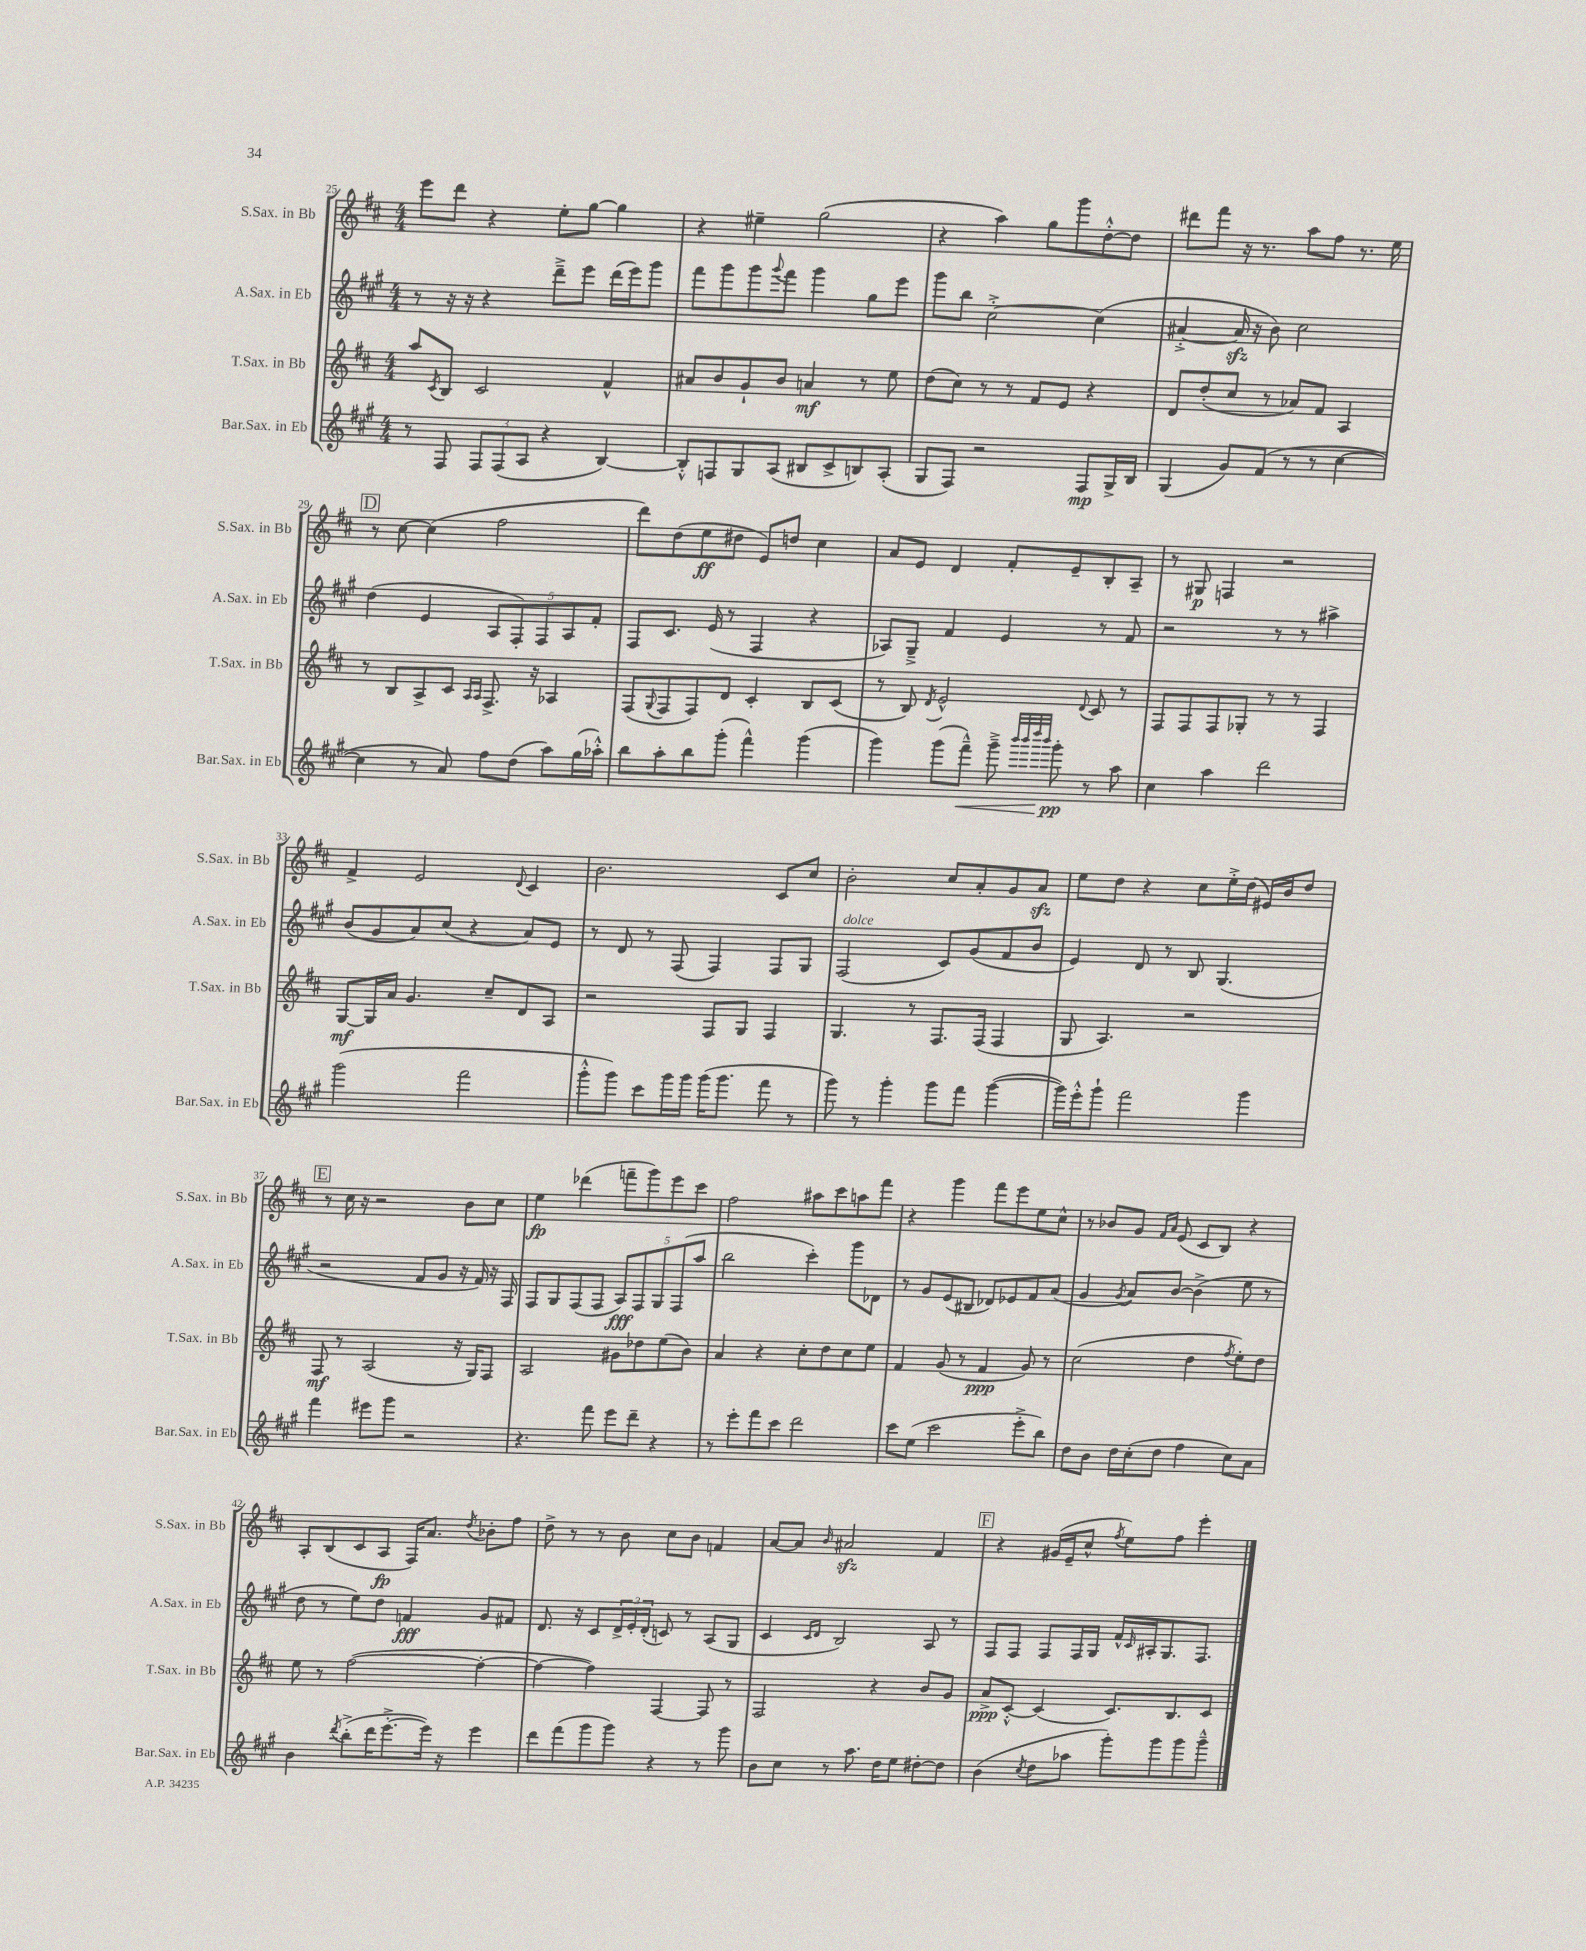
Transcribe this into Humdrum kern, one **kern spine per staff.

**kern	**kern	**kern	**kern
*staff4	*staff3	*staff2	*staff1
*clefG2	*clefG2	*clefG2	*clefG2
*k[f#c#g#]	*k[f#c#]	*k[f#c#g#]	*k[f#c#]
*M4/4	*M4/4	*M4/4	*M4/4
8r	8aa/L	8r	8eee\L
.	8qc#/	.	.
8F#/	8B/J	16r	8ddd\J
.	.	16r	.
12F#/L	2c#/	4r	4r
(12F#/	.	.	.
12A/J	.	.	.
4r	.	8ddd~^\L	8ee'\L
.	.	8eee\J	[8gg\J
[4B/)	4f#^^/	(16ddd\LL	4gg\]
.	.	16eee\J)	.
.	.	8ggg#\J	.
=	=	=	=
8B'^^/]L	8a#/L	8fff#\L	4r
8F/	8b/	8ggg#\	.
8G#/	8g`/	8ggg#\	4ee#~\
.	.	8qqggg#/	.
(8A/J	8b/J	8fff#\J	.
8B#/L	4a/	4ggg#\	(2gg\
8c#^/	.	.	.
8B/)	8r	8gg#\L	.
(8A'/J	8ee\	8eee\J	.
=	=	=	=
8G#/L	(8dd\L	8ggg#\L	4r
8F#/J)	8cc#\J)	8bb\J	.
2r	8r	[2cc#'^\	4aa\)
.	8r	.	.
.	8f#/L	.	8gg\L
.	8e/J	.	8ggg\
8F#/L	4r	(4cc#\]	[8dd'^^\
16G#^/L	.	.	8dd\]J
16B/JJ	.	.	.
=	=	=	=
(4G#/	8d/L	[4a#'^/	8ddd#\L
.	(8dd'/	.	8fff#\J
8g#/L)	8cc#/J	16a#/]	16r
.	.	16r	8.r
(8f#/J	8r	8b\)	.
8r	8a-/L)	2cc#\	8aa\L
8r	8f#/J	.	8ff#\J
[4cc#\	4A/	.	8.r
.	.	.	16ee\
=	=	=	=
4cc#\]	8r	(4dd\	8r
.	8B/L	.	[8cc#\
8r	8A^/	4e/	(4cc#\]
8a/)	8c#/J	.	.
.	16qqA/LL	.	.
.	16qqA/JJ	.	.
8ff#\L	8.F#^/	10A/L	2ff#\
.	.	10F#'/)	.
(8dd\J	.	.	.
.	16r	.	.
.	.	10F#/	.
8aa\L)	4A-/	.	.
.	.	10A/	.
(16gg#\L	.	.	.
.	.	10f#'/J	.
16aa-'^^\JJ)	.	.	.
=	=	=	=
8bb\L	(8F#/L	8F#/L	8ddd\L)
.	8qqG/	.	.
8aa'\	8F#/	8.c#/J	(8dd\
8bb\	8F#/)	.	8ee\
.	.	(16e/	.
(8ggg#'\J	8d/J	8r	8dd#\J
4fff#^^\)	4c#'/	4F#/	8e/L)
.	.	.	8dd/J
(4ggg#\	8B/L	4r	4cc#\
.	(8c#/J	.	.
=	=	=	=
4ggg#\)	8r	8A-/L)	8a/L
.	8B/)	8G#~^/J	8e/J
.	8qd/	.	.
(8ggg#\L	2e^^/	4f#/	4d/
8fff#~^^\J)	.	.	.
8ggg#~^\	.	4e/	8f#'/L
32qqbbb/LLL	.	.	.
32qqbbb/	.	.	.
32qqdddd/	.	.	.
32qqbbb/JJJ	.	.	.
8ggg#'\	.	.	8e~/
.	8qqd/	.	.
8r	8c#/	8r	8B'/
8aa\	8r	8f#/	8A~/J
=	=	=	=
4cc#\	8F#/L	2r	8r
.	8F#/	.	8G#/
4aa\	8F#/	.	4F/
.	8G-'/J	.	.
2ddd\	8r	8r	2r
.	8r	8r	.
.	4F#/	4aa#^\	.
=	=	=	=
(2ggg#\	[8G/L	(8b/L	4f#^/
.	16G/]L	8g#/	.
.	16a/JJ	.	.
.	4.g/	8a/)	2e/
.	.	(8cc#/J	.
2fff#\	.	4r	.
.	8cc#~/L	.	.
.	.	.	8qqd/
.	8d/	8a/L)	4c#/
.	8A/J	8e/J	.
=	=	=	=
8ggg#'^^\L	2r	8r	2.b\
8ggg#\J)	.	8d/	.
8ccc#\L	.	8r	.
16ggg#\L	.	(8F#/	.
16ggg#\JJ	.	.	.
(16ggg#\LK	8F#/L	4F#/)	.
8.ggg#\J	.	.	.
.	8G/J	.	.
8fff#\	4F#/	8F#/L	8c#/L
8r	.	8G#/J	8cc#/J
=	=	=	=
8ggg#\)	4.G/	(2F#/	2b'\
8r	.	.	.
4ggg#'\	.	.	.
.	8r	.	.
8ggg#\L	8.F#/L	8c#/L)	8cc#/L
8fff#\J	.	(8g#/	8a'/
.	(16F#/Jk	.	.
([4ggg#\	4F#/	8f#/	8g/
.	.	8b/J	8a/J
=	=	=	=
16ggg#\]LL)	8G/	4e/)	8ee\L
16eee'^^\J	.	.	.
8ggg#`\J	4.A/)	.	8dd\J
2fff#\	.	8d/	4r
.	.	8r	.
.	2r	8B/	8cc#\L
.	.	(4.G#/	16ee'^\L
.	.	.	(16dd\JJ
4ggg#\	.	.	16e#/LL)
.	.	.	16b/J
.	.	.	8dd/J
=	=	=	=
4fff#\	8F#/	2r	8r
.	8r	.	16cc#\
.	.	.	16r
8eee#\L	(2A/	.	2r
8ggg#\J	.	.	.
2r	.	8f#/L	.
.	.	8g#/J	.
.	16r	16r	8b\L
.	16G/LK)	16f#/)	.
.	8F#/J	16r	8cc#\J
.	.	16F#/	.
=	=	=	=
4.r	2A/	8F#/L	4ee\
.	.	8G#/	.
.	.	(8F#/	(4ddd-\
8fff#\	.	8F#/J	.
8eee\L	8g#\L	10A/L)	8fff~\L
.	.	10F#/	.
8ddd~\J	8dd-\	.	8ggg\)
.	.	10G#/	.
4r	(8ee\	.	8eee\
.	.	(10F#/	.
.	8b\J)	.	8ccc#\J
.	.	10aa/J	.
=	=	=	=
8r	4a/	2bb\	2ff#\
8eee'\L	.	.	.
8fff#\	4r	.	.
8ccc#\J	.	.	.
2ddd\	8cc#'\L	4ccc#'\)	8aa#\L
.	8dd\	.	8ccc#\
.	8cc#\	8ggg#\L	8aa\
.	8ee\J	8d-\J	8fff#\J
=	=	=	=
8ccc#\L	4f#/	8r	4r
(8ee\J	.	8g#/L	.
2ccc#\	(8g/	(8e/	4ggg\
.	8r	8B#/J	.
.	4f#/	8d-/L)	8fff#\L
.	.	8e-/	8eee\
8eee'^\L	8g/)	8f#/	8ee\
8bb\J)	8r	(8a/J	8cc#^^\J
=	=	=	=
8dd\L	(2cc#\	4g#/	8r
8b\J	.	.	8b-/L
.	.	8qg#/	.
16dd\LL	.	8a/L)	8g/J
(16cc#'\J	.	.	.
.	.	.	16qqf#/LL
.	.	.	16qqa/JJ
8dd\J	.	[8b/J	(8e/
4ff#\	4dd\	(4b^\]	8c#/L
.	.	.	8B/J)
.	8qff#/	.	.
8cc#\L)	8ee'\L)	8ee\	4r
8a\J	8dd\J	8r	.
=	=	=	=
4b\	8ee\	8dd\	8A'/L
.	8r	8r	(8B/
8qddd/	.	.	.
(8bb'^\L	([2ff#\	8ee\L)	8c#/
16ddd\K	.	8dd\J	8A/J
[8.eee'^\	.	.	.
.	.	4f/	16F#/LK)
.	.	.	8.a/J
16eee\]Jk)	.	.	.
16r	.	.	.
.	.	.	8qdd/
4eee\	4ff#'\_	8g#/L	8b-'\L
.	.	8f#/J	8ff#\J
=	=	=	=
8ddd\L	4ff#\_	8.d/	8dd^\
(8fff#\	.	.	8r
.	.	16r	.
8ggg#\	4ff#\])	8c#/L	8r
8ggg#\J)	.	24d^/L	8b\
.	.	24e'/	.
.	.	(24d'/JJ	.
4r	[4F#/	8c/)	8cc#\L
.	.	8r	8b\J
8r	8F#/]	(8A/L	4f/
8ggg#\	8r	8G#/J	.
=	=	=	=
8b\L	2F#/	4c#/	[8a/L
8cc#\J	.	.	8a/]J
.	.	16qqc#/LL	.
.	.	16qqd/JJ	16qqb/
8r	.	2B/)	2a#/
8.aa\	.	.	.
.	4r	.	.
16dd\LK	.	.	.
8ee\J	.	.	.
[8dd#'\L	8b/L	8A/	4f#/
8dd#\]J	8g/J	8r	.
=	=	=	=
(4b\	8a^/L	8F#/L	4r
.	[8c#'^^/J	8F#/J	.
8qcc#/	.	.	.
8dd\L	(4c#/]	8F#/L	(16g#/LL
.	.	.	16e~/J
8aa-\J	.	16F#/L	8cc#^^/J
.	.	16G#/JJ	.
.	.	.	8qff#/
8ggg#'\L)	8.c#/L)	16f#^^/LL	8ee\L)
.	.	16qqc#/	.
.	.	16A#'/J	.
8ggg#\	.	8.G#/	8ff#\J
.	8.B/	.	.
8ggg#\	.	.	4eee'\
.	.	8.F#/J	.
8ggg#~^^\J	8c#/J	.	.
==	==	==	==
*-	*-	*-	*-
